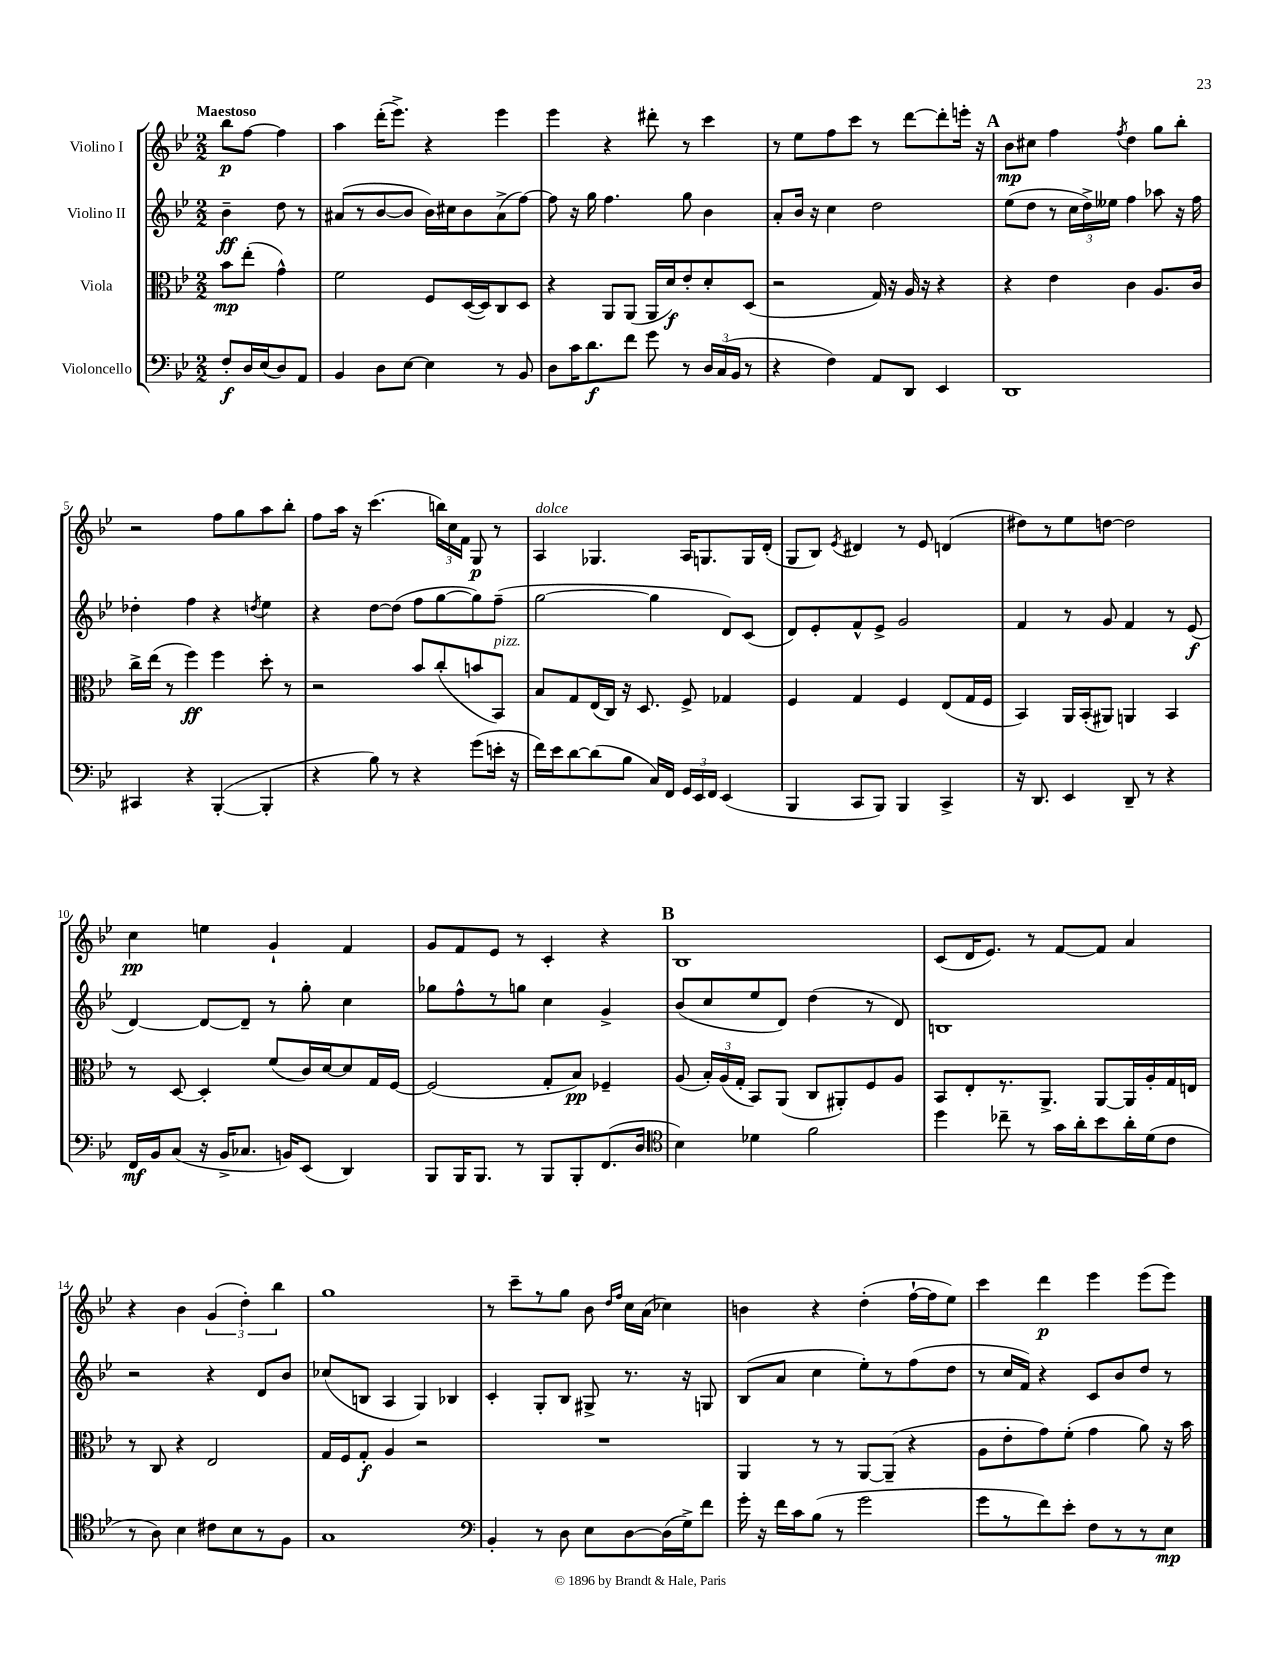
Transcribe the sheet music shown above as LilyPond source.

<<
\new StaffGroup <<
\new Staff = "s0" \with { instrumentName = "Violino I" } {
    \clef treble \key bes \major \numericTimeSignature \time 2/2 \partial 2 \tempo "Maestoso"
    \autoBeamOff bes''8[\p f''8]~ f''4 |
    a''4 d'''16[-.( ees'''8.]->) r4 ees'''4 |
    ees'''4 r4 dis'''8-. r8 c'''4 |
    r8 ees''8[ f''8 c'''8] r8 d'''8[~ d'''8-. e'''16]-. r16 |
    \mark \markup { \bold "A" } bes'8[\mp cis''8] f''4 \acciaccatura { f''8 } d''4 g''8[ bes''8]-. |
    r2 f''8[ g''8 a''8 bes''8]-. |
    f''8[ a''16] r16 c'''4.( \tuplet 3/2 { b''16[) c''16 f'16] } g8\p r8 |
    a4^\markup { \italic "dolce" } ges4. a16[ g8. g16 d'16]-.( |
    g8[ bes8]) \acciaccatura { ees'8 } dis'4 r8 ees'8 d'4( |
    dis''8[) r8 ees''8 d''8]~ d''2 |
    c''4\pp e''4 g'4-! f'4 |
    g'8[ f'8 ees'8] r8 c'4-. r4 |
    \mark \markup { \bold "B" } bes1 |
    c'8[( d'16 ees'8.]) r8 f'8[~ f'8] a'4 |
    r4 bes'4 \tuplet 3/2 { g'4( d''4-.) bes''4 } |
    g''1 |
    r8 c'''8[-- r8 g''8] bes'8 \grace { d''16[ f''16] } c''16[ a'16]( ces''4) |
    b'4 r4 d''4-.( f''16[~-! f''16 ees''8]) |
    c'''4 d'''4\p ees'''4 ees'''8[( ees'''8]) \bar "|." |
}
\new Staff = "s1" \with { instrumentName = "Violino II" } {
    \clef treble \key bes \major \numericTimeSignature \time 2/2 \partial 2
    \autoBeamOff bes'4--\ff d''8 r8 |
    ais'8[( r8 bes'8~ bes'8] bes'16[) cis''16 bes'8 ais'8->( f''8]~) |
    f''8 r16 g''16 f''4. g''8 bes'4 |
    a'8[-. bes'16] r16 c''4 d''2 |
    \mark \markup { \bold "A" } ees''8[( d''8] r8 \tuplet 3/2 { c''16[ d''16->) eeses''16] } f''4 aes''8 r16 f''16 |
    des''4-. f''4 r4 \acciaccatura { d''8 } ees''4 |
    r4 d''8[~ d''8]( f''8[ g''8~ g''8) f''8]--( |
    g''2~ g''4 d'8[) c'8]( |
    d'8[) ees'8-. f'8-^ ees'8]-> g'2 |
    f'4 r8 g'8 f'4 r8 ees'8\f( |
    d'4~) d'8[~ d'8]-- r8 g''8-. c''4 |
    ges''8[ f''8-^ r8 g''8] c''4 g'4-> |
    \mark \markup { \bold "B" } bes'8[( c''8 ees''8 d'8]) d''4( r8 d'8) |
    b1 |
    r2 r4 d'8[ bes'8] |
    ces''8[( b8] a4 g4) bes4 |
    c'4-. g8[-. bes8] gis8-> r8. r16 g8 |
    bes8[( a'8] c''4 ees''8[-.) r8 f''8( d''8] |
    r8 c''16[ f'16]) r4 c'8[ bes'8 d''8] r8 \bar "|." |
}
\new Staff = "s2" \with { instrumentName = "Viola" } {
    \clef alto \key bes \major \numericTimeSignature \time 2/2 \partial 2
    \autoBeamOff bes'8[\mp ees''8]-.( g'4-^) |
    f'2 f8[ d16~( d16) c8 d8] |
    r4 a,8[ a,8]( a,16[ d'16\f) ees'8-. d'8-. d8]( |
    r2 g16) r16 a16 r16 r4 |
    \mark \markup { \bold "A" } r4 ees'4 c'4 a8.[ c'16] |
    c''16[-> ees''16]( r8 f''4\ff) f''4 d''8-. r8 |
    r2 bes'8[ c''8-.( b'8 bes,8]^\markup { \italic "pizz." }) |
    bes8[ g8 ees16( c16]) r16 d8. f8-> ges4 |
    f4 g4 f4 ees8[( g16 f16] |
    bes,4) a,16[ bes,16-.( ais,8]) a,4 bes,4 |
    r8 d8~ d4-. f'8[( c'16) d'16~ d'8 g16 f16]~ |
    f2( g8[-. bes8]\pp) fes4-- |
    \mark \markup { \bold "B" } a8( \tuplet 3/2 { bes16[-.) a16( g16]-. } bes,8[) a,8]( c8[ ais,8-.) f8 a8] |
    bes,8[ ees8-. r8. a,8.]-> a,8[~ a,16 a16-. g16 e16] |
    r8 c8 r4 ees2 |
    g16[ f16 g8]-.\f a4 r2 |
    R1 |
    a,4 r8 r8 a,8[~ a,8]--( r4 |
    a8[ ees'8-. g'8) f'8]-.( g'4 a'8) r16 bes'16 \bar "|." |
}
\new Staff = "s3" \with { instrumentName = "Violoncello" } {
    \clef bass \key bes \major \numericTimeSignature \time 2/2 \partial 2
    \autoBeamOff f8[-.\f d16 ees16( d8) a,8] |
    bes,4 d8[ ees8]~ ees4 r8 bes,8 |
    d8[ c'16 d'8.\f f'8] g'8 r8 \tuplet 3/2 { d16[ c16( bes,16] } r8 |
    r4 f4) a,8[ d,8] ees,4 |
    \mark \markup { \bold "A" } d,1 |
    cis,4 r4 bes,,4~-.( bes,,4-. |
    r4 bes8) r8 r4 g'8[( e'16]-. r16 |
    f'16[) ees'16 d'8~ d'8( bes8] c16[) f,16] \tuplet 3/2 { g,16[ ees,16 f,16] } ees,4( |
    bes,,4 c,8[ bes,,8]) bes,,4 c,4-> |
    r16 d,8. ees,4 d,8-- r8 r4 |
    f,16[\mf bes,16 c8]( r16 bes,16[-> ces8.] b,16[) ees,8]( d,4) |
    bes,,8[ bes,,16 bes,,8.] r8 bes,,8[ bes,,8-. f,8.( d16] |
    \mark \markup { \bold "B" } \clef tenor bes4) des'4 f'2 |
    d''4 ces''8-- r8 g'16[ a'16-. bes'8 a'16-. d'16( c'8] |
    r8 a8) bes4 cis'8[ bes8 r8 f8] |
    g1 |
    \clef bass bes,4-. r8 d8 ees8[ d8~ d16( g16->) f'8] |
    g'16-. r16 f'16[ c'16 bes8]( r8 g'2 |
    g'8[ r8 f'8) ees'8]-. f8[ r8 r8 ees8]\mp \bar "|." |
}
>>
>>
